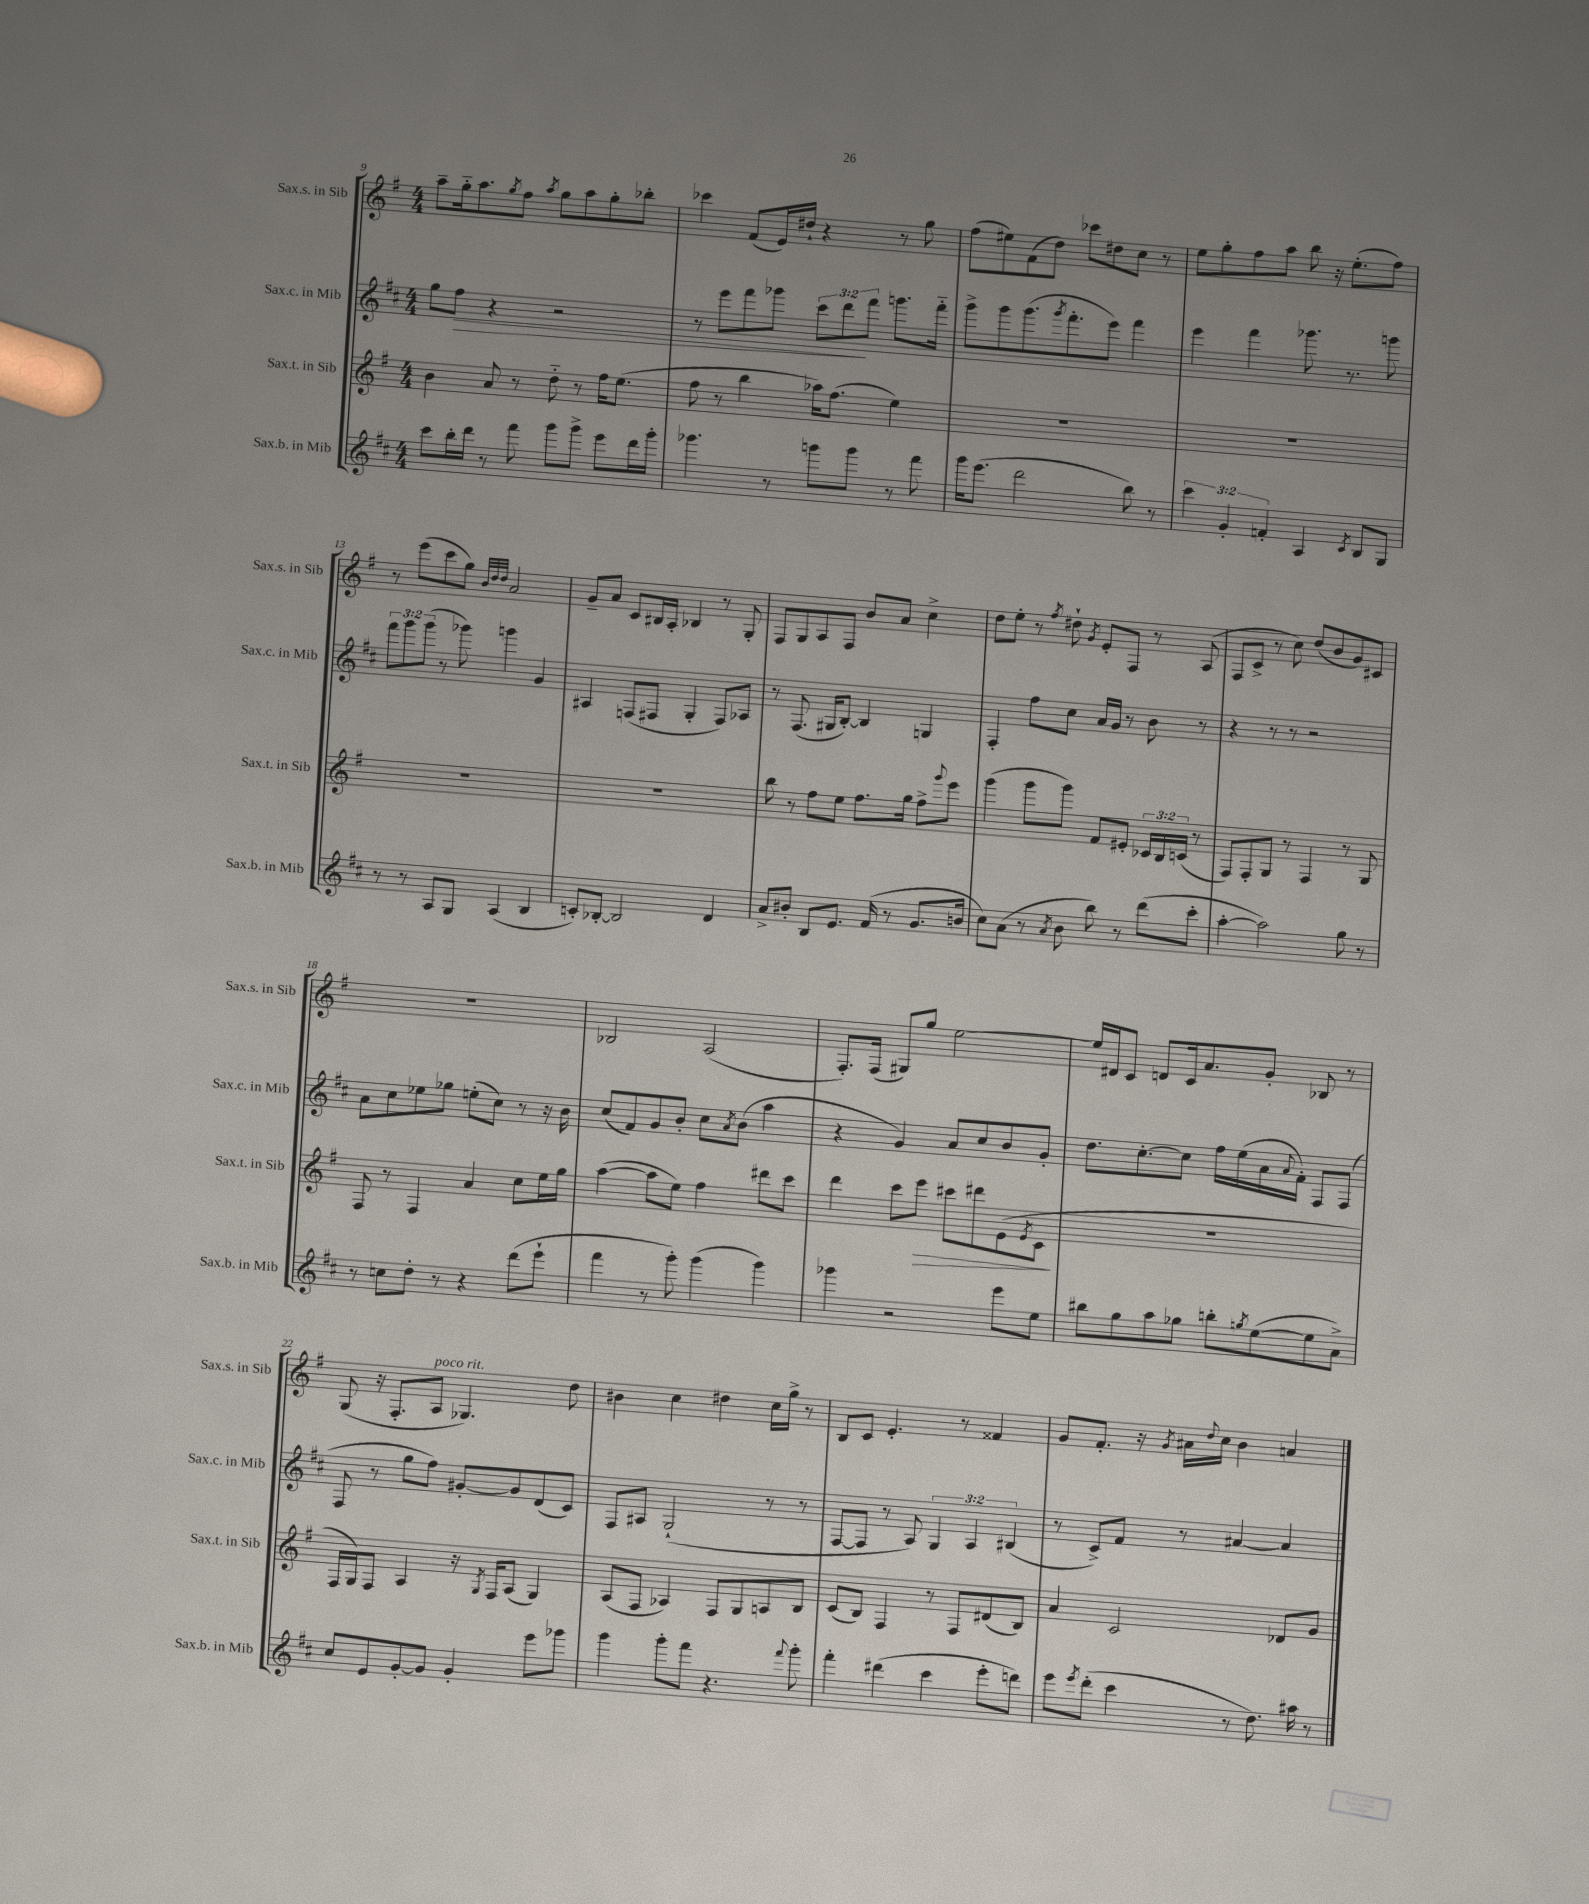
<<
\new StaffGroup <<
\new Staff = "s0" \with { instrumentName = "Sax.s. in Sib" shortInstrumentName = "Sax.s. in Sib" } {
    \clef treble \key g \major \numericTimeSignature \time 4/4
    a''8-- g''16-_ a''8. \acciaccatura { g''8 } fis''8 \acciaccatura { a''8 } g''8 a''8 g''8-. bes''8-. |
    ces'''4 fis'8( e'16) dis''16-! r4 r8 g''8 |
    fis''8( eis''8) fis'8( d''8) ces'''8 dis''8 c''8 r8 |
    e''8 g''8-. fis''8 a''8 b''8 r16 e''8.-.( fis''8) |
    r8 e'''8( c'''8 g''8) \grace { b'32 d''32 d''32 } a'2 |
    g'8-- a'8 c'8 bis16 a16-. bes4 r8 g8-. |
    fis8 g8 a8 fis8 b'8 a'8 c''4-> |
    d''8 e''8-. r8 \acciaccatura { fis''8 } dis''8-! \acciaccatura { g'8 } e'8-. fis8 r8 a8( |
    fis8 c'8-> r8 c''8) d''8( b'8 g'8) cis'8 |
    R1 |
    bes2 a2( |
    fis8.-.) fis16( gis8) g''8 e''2~ |
    e''16 dis'16 c'8 d'8 c'16 a'8. g'8-. bes8 r8 |
    g8( r16 fis8.-. a8^\markup { \italic "poco rit." } ges4.) d''8 |
    bis'4 c''4 dis''4 c''16 g''16-> r8 |
    b8 c'8 e'4.-. r8 fisis'4 |
    g'8 fis'8.-. r16 \acciaccatura { g'8 } ais'16 \appoggiatura { d''8 } c''16 b'4 a'4 \bar "|." |
}
\new Staff = "s1" \with { instrumentName = "Sax.c. in Mib" shortInstrumentName = "Sax.c. in Mib" } {
    \clef treble \key d \major \numericTimeSignature \time 4/4 \override Staff.TupletNumber.text = #tuplet-number::calc-fraction-text
    g''8 fis''8\> r4 r2 |
    r8 e'''8 fis'''8 ges'''8 \tuplet 3/2 { cis'''8 d'''8\! fis'''8 } g'''8. fis'''16-_ |
    g'''8-> g'''8 g'''8.( \acciaccatura { g'''8 } fis'''8.-. e'''8) fis'''4 |
    e'''4 fis'''4 ges'''8. r8. g'''8 |
    \tuplet 3/2 { fis'''8 g'''8 g'''8( } r8 ges'''8) g'''4 g'4 |
    ais4 f8( fis8 g4-. fis8) aes8 |
    r8 fis8.( gis16 b8~-.) b4 g4 |
    fis4-. fis''8 cis''8 a'16 g'16 r8 b'8 r8 |
    r4 r8 r8 r2 |
    a'8 cis''8 ees''8 ges''8 e''8-.( cis''8) r8 r16 b'16 |
    cis''8( fis'8) g'8 b'8-. cis''8 \acciaccatura { a'8 } b'8( a''4 |
    r4 g'4) a'8 cis''8 b'8 g'8-. |
    d''8. cis''8.~-. cis''8 fis''16 e''16( a'16 \appoggiatura { a'8 } fis'16-.) fis8 fis8( |
    fis8 r8 g''8 fis''8) gis'8~-. gis'8 d'8( cis'8) |
    fis8 ais8 g2-!( r8 r8 |
    fis8~ fis8 r8 a8) \tuplet 3/2 { g4 a4 bis4( } |
    r8 cis'8->) fis'8 r8 ais'4~ ais'4 \bar "|." |
}
\new Staff = "s2" \with { instrumentName = "Sax.t. in Sib" shortInstrumentName = "Sax.t. in Sib" } {
    \clef treble \key g \major \numericTimeSignature \time 4/4 \override Staff.TupletNumber.text = #tuplet-number::calc-fraction-text
    b'4 a'8 r8 d''8-_ r8 fis''16 e''8.( |
    fis''8 r8 b''4 aes''16) fis''8.( e''4) |
    R1 |
    R1 |
    R1 |
    R1 |
    b''8 r8 fis''8 e''8 fis''8. g''16 fis''8-> \appoggiatura { g'''8 } e'''8 |
    g'''4( g'''8 g'''8) fis'8 eis'8-. \tuplet 3/2 { ces'16 b16 c'16( } r8 |
    fis8) fis8-. g8 r8 fis4 r8 g8 |
    fis8 r8 fis4 a'4 c''8 e''16 g''16 |
    a''4~( a''8 e''8) fis''4 dis'''8 c'''8 |
    d'''4 c'''8 e'''8\> cis'''8 dis'''8 e'8( \acciaccatura { e'8 } c'8\! |
    R1 |
    fis16 g16) fis8 a4 r16 \acciaccatura { g8 } fis16 a8( g4) |
    a8( fis8 aes4) fis8 g8 a8 b8 |
    c'8( b8) fis4 r8 fis8 dis'8( b8) |
    a'4 c'2 des'8 g'8 \bar "|." |
}
\new Staff = "s3" \with { instrumentName = "Sax.b. in Mib" shortInstrumentName = "Sax.b. in Mib" } {
    \clef treble \key d \major \numericTimeSignature \time 4/4 \override Staff.TupletNumber.text = #tuplet-number::calc-fraction-text
    cis'''8 b''16-. d'''16 r8 fis'''8 g'''8 g'''8-> e'''8 d'''16 g'''16-. |
    ges'''4. r8 g'''8 g'''8 r8 fis'''8 |
    g'''16 e'''8.( d'''2 b''8) r8 |
    \tuplet 3/2 { cis'''4 g'4-. f'4-. } a4 \acciaccatura { cis'8 } b8 g8 |
    r8 r8 a8 g8 a4( b4 |
    c'8-.) bes8~-. bes2 d'4 |
    a'8-> bis'8-. b8 e'8. fis'16( r8 g'8. b'16 |
    cis''8) a'8( r8 \acciaccatura { a'8 } b'8 b''8) r8 d'''8( cis'''8-. |
    a''4~-. a''2) g''8 r8 |
    r8 c''8 d''8-. r8 r4 d'''8( e'''8-! |
    fis'''4 r8 g'''8-.) g'''4( g'''4) |
    ges'''4 r2 e'''8 e''8 |
    bis''8 g''8 a''8 ges''8 b''8-. \acciaccatura { g''8 } e''8~( e''8 a'8->) |
    cis''8 e'8 g'8~-. g'8 g'4-. e'''8 ges'''8 |
    g'''4 g'''8-. fis'''8 r4. \appoggiatura { fis'''8 } g'''8-. |
    fis'''4-. dis'''4( cis'''4 e'''8-. d'''8) |
    e'''8 \acciaccatura { e'''8 } d'''8-.( cis'''4 r8 d''8.) ais''16 r8 \bar "|." |
}
>>
>>
\layout { \context { \Score currentBarNumber = #9 } }
